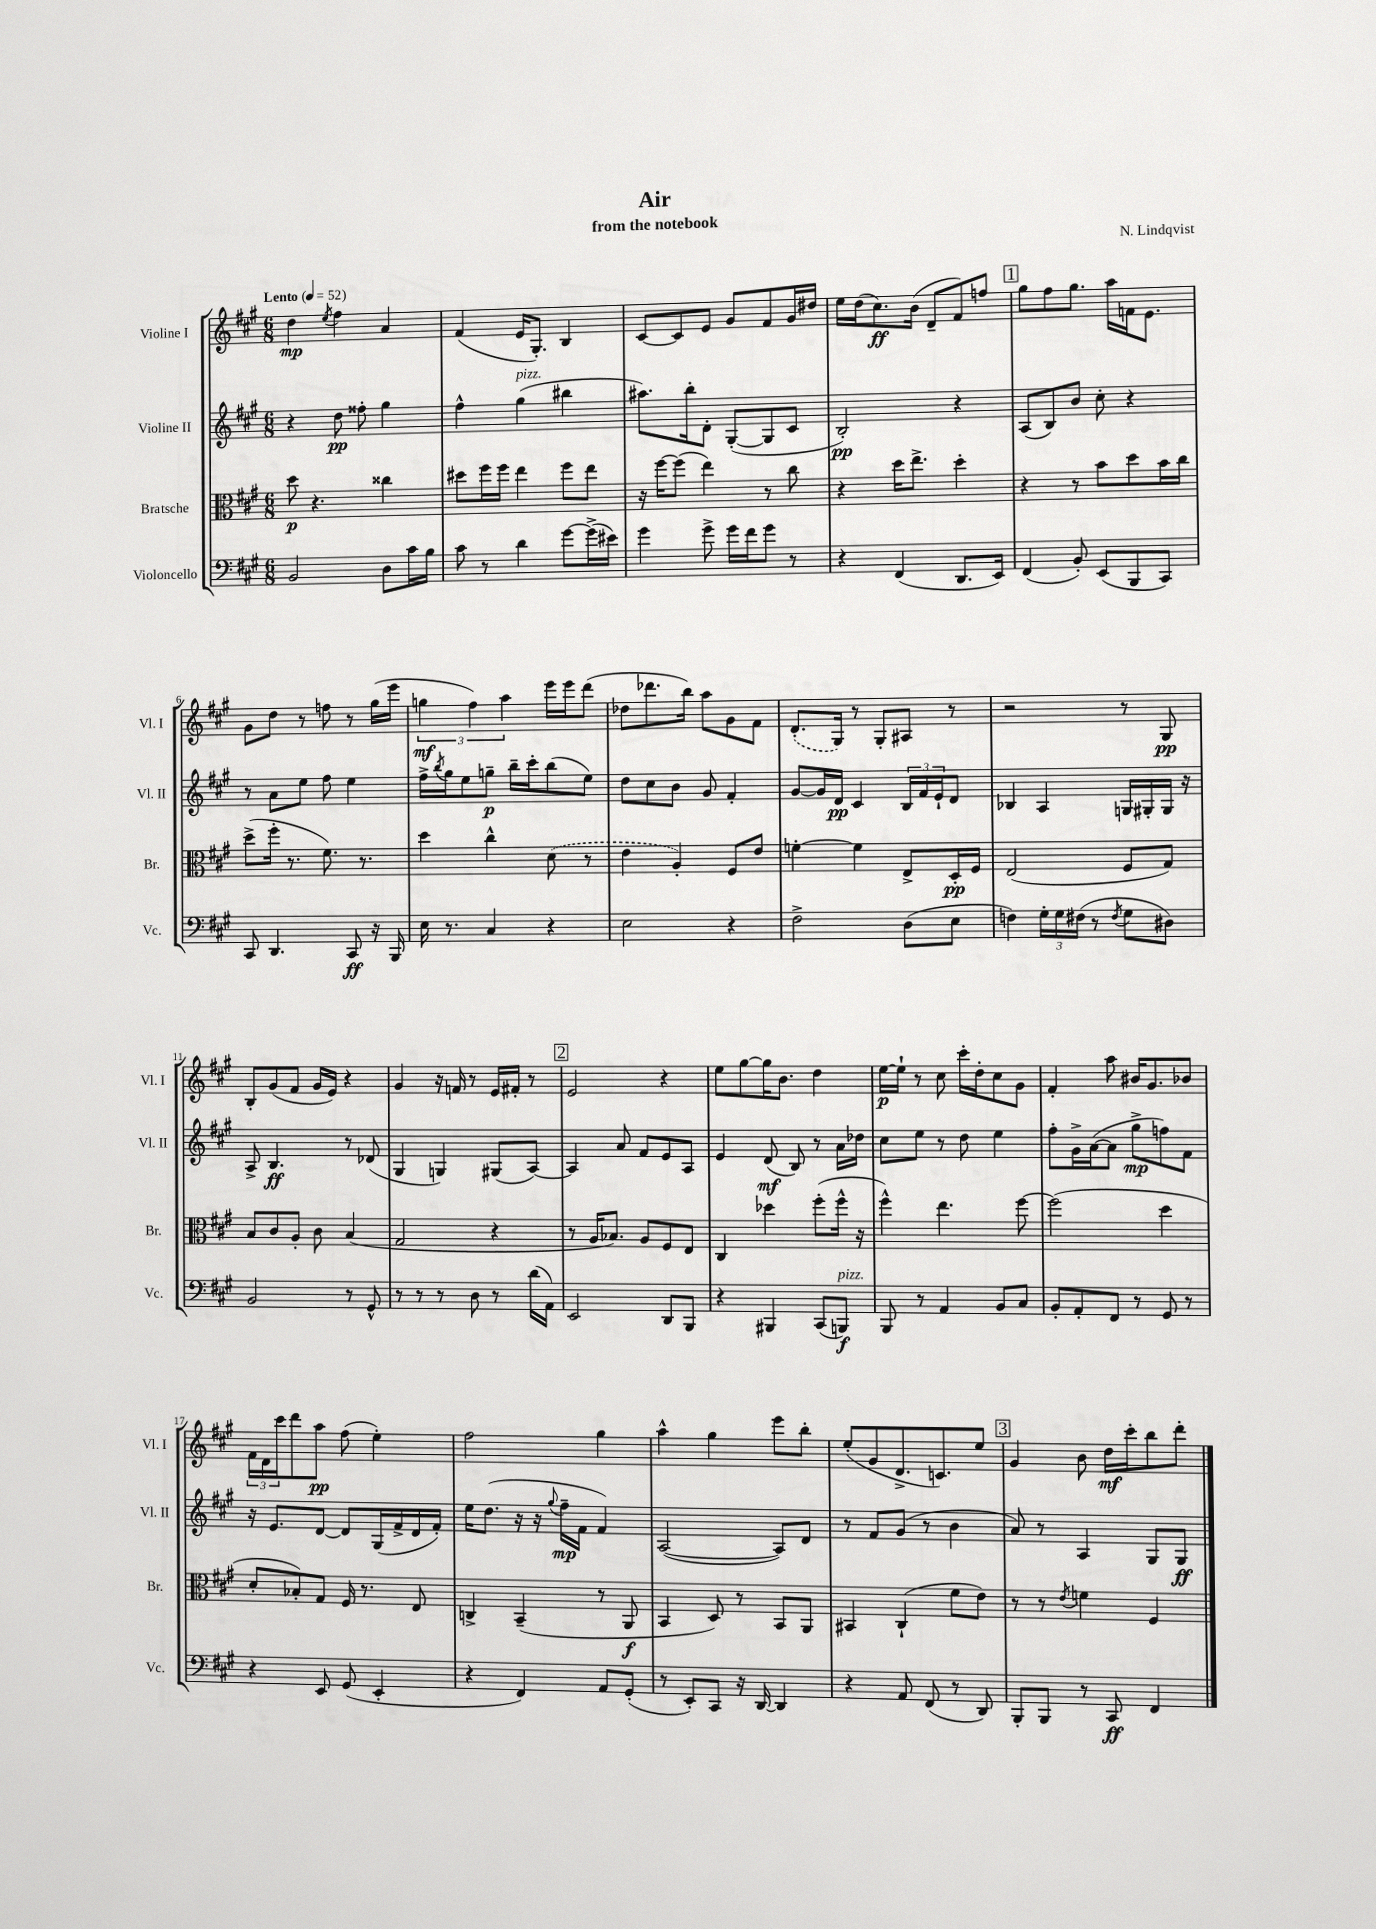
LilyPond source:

\header { title = "Air" composer = "N. Lindqvist" subtitle = "from the notebook" }
<<
\new StaffGroup <<
\new Staff = "s0" \with { instrumentName = "Violine I" shortInstrumentName = "Vl. I" } {
    \clef treble \key a \major \numericTimeSignature \time 6/8 \tempo "Lento" 4 = 52
    d''4\mp \acciaccatura { e''8 } fis''4 a'4 |
    fis'4( e'16 gis8.-.) b4 |
    cis'8~ cis'8 e'8 gis'8 fis'8 gis'16 dis''16 |
    e''16 d''16( cis''8.\ff) b'16( d'8-- fis'8) f''8 |
    \mark \markup { \box "1" } gis''8 fis''8 gis''8. a''16 f'16 e'8. |
    gis'8 d''8 r8 f''8 r8 gis''16( e'''16 |
    \tuplet 3/2 { g''4\mf fis''4) a''4 } e'''16 e'''16 d'''8( |
    des''8 des'''8. b''16) a''8 gis'8 fis'8 |
    \once \slurDashed d'8.-.( gis16) r8 gis8-. ais8 r8 |
    r2 r8 gis8\pp |
    b8-. gis'8( fis'8 gis'16 e'16) r4 |
    gis'4 r16 f'16 r8 e'16 fis'16-. r8 |
    \mark \markup { \box "2" } e'2 r4 |
    e''8 gis''8~ gis''16 b'8. d''4 |
    e''16~\p e''16-! r8 cis''8 cis'''16-. d''16-. cis''8 gis'8 |
    fis'4-. a''8 bis'16 gis'8. bes'8 |
    \tuplet 3/2 { fis'16 d'16 cis'''16 } d'''8 a''8\pp fis''8( e''4-.) |
    fis''2 gis''4 |
    a''4-^ gis''4 e'''8 b''8-. |
    e''8-.( gis'8 d'8.-> c'8.) e''8 |
    \mark \markup { \box "3" } gis'4 b'8 d''16\mf cis'''16-. b''8 d'''8-. \bar "|." |
}
\new Staff = "s1" \with { instrumentName = "Violine II" shortInstrumentName = "Vl. II" } {
    \clef treble \key a \major \numericTimeSignature \time 6/8
    r4 d''8\pp fisis''8-. gis''4 |
    fis''4-^ gis''4^\markup { \italic "pizz." }( bis''4 |
    ais''8.) b''16-. d'8-. gis8~-.( gis8 cis'8 |
    b2-.\pp) r4 |
    \mark \markup { \box "1" } a8( b8) b'8 cis''8-. r4 |
    r8 a'8 e''8 fis''8 e''4 |
    fis''16-> \acciaccatura { b''8 } gis''16 e''8 g''8--\p b''16-- cis'''16-. b''8( e''8) |
    d''8 cis''8 b'8 gis'8 fis'4-. |
    gis'8~ gis'16 d'16\pp cis'4 \tuplet 3/2 { b16 fis'16 e'16-! } d'8 |
    bes4 a4 g16 gis16-. gis16 r16 |
    a8-> b4.\ff r8 des'8( |
    gis4 g4) gis8( a8~) |
    \mark \markup { \box "2" } a4 a'8 fis'8 e'8 a8 |
    e'4 d'8\mf( b8) r8 a'16 des''16 |
    cis''8 e''8 r8 d''8 e''4 |
    fis''8-. gis'16-> a'16~( a'8 gis''8->\mp f''8) fis'8 |
    r16 e'8. d'8~ d'8 gis16( fis'16-> d'16 fis'16-.) |
    e''16 d''8.( r16 r16 \appoggiatura { gis''8 } fis''16--\mp fis'16 fis'4) |
    a2~( a8) d'8 |
    r8 fis'8 gis'8( r8 b'4 |
    \mark \markup { \box "3" } a'8) r8 a4 gis8 gis8\ff \bar "|." |
}
\new Staff = "s2" \with { instrumentName = "Bratsche" shortInstrumentName = "Br." } {
    \clef alto \key a \major \numericTimeSignature \time 6/8
    d''8\p r4. cisis''4 |
    dis''8 fis''16 fis''16 e''4 fis''8 e''8 |
    r16 fis''16~ fis''8( e''4) r8 cis''8 |
    r4 d''16 e''8.-> d''4-. |
    \mark \markup { \box "1" } r4 r8 b'8 d''8 b'16 cis''16 |
    d''8->( fis''16-. r8. fis'8.) r8. |
    d''4 cis''4-^ \once \slurDashed d'8( r8 |
    e'4 a4-.) fis8 e'8 |
    f'4~-. f'4 e8-> d16-.\pp fis16 |
    e2( fis8 gis8) |
    b8 cis'8 a8-. cis'8 b4( |
    gis2 r4 |
    \mark \markup { \box "2" } r8 a16 bes8.) a8 fis8 e8 |
    cis4 des''4 fis''8-.( fis''16-^ r16 |
    fis''4-^) e''4. fis''8~ |
    fis''2( d''4 |
    d'8-. bes8-.) gis8 fis16 r8. e8 |
    c4-> b,4--( r8 a,8\f |
    b,4 d8) r8 b,8 a,8 |
    bis,4 cis4-!( fis'8 e'8) |
    \mark \markup { \box "3" } r8 r8 \acciaccatura { e'8 } f'4 fis4 \bar "|." |
}
\new Staff = "s3" \with { instrumentName = "Violoncello" shortInstrumentName = "Vc." } {
    \clef bass \key a \major \numericTimeSignature \time 6/8
    b,2 d8 cis'16 b16 |
    cis'8 r8 d'4 gis'8~ gis'16->( eis'16) |
    gis'4 gis'8-> gis'16 fis'16 gis'8 r8 |
    r4 fis,4( d,8. e,16) |
    \mark \markup { \box "1" } fis,4( b,8-.) e,8( b,,8 cis,8) |
    cis,8 d,4. cis,8\ff r16 b,,16 |
    e16 r8. cis4 r4 |
    e2 r4 |
    fis2-> d8( e8 |
    f4) \tuplet 3/2 { gis16-. gis16 fis16( } r8 \acciaccatura { fis8 } gis8 dis8) |
    b,2 r8 gis,8-^ |
    r8 r8 r8 d8 r8 d'16( a,16) |
    \mark \markup { \box "2" } e,2 d,8 b,,8 |
    r4 bis,,4 cis,8( b,,8\f^\markup { \italic "pizz." }) |
    b,,8 r8 a,4 b,8 cis8 |
    b,8-. a,8-. fis,8 r8 gis,8 r8 |
    r4 e,8 gis,8( e,4-. |
    r4 fis,4) a,8 gis,8-.( |
    r8 e,8-.) cis,8 r16 d,16~ d,4 |
    r4 a,8 fis,8( r8 d,8) |
    \mark \markup { \box "3" } b,,8-. b,,8 r8 cis,8\ff fis,4 \bar "|." |
}
>>
>>
